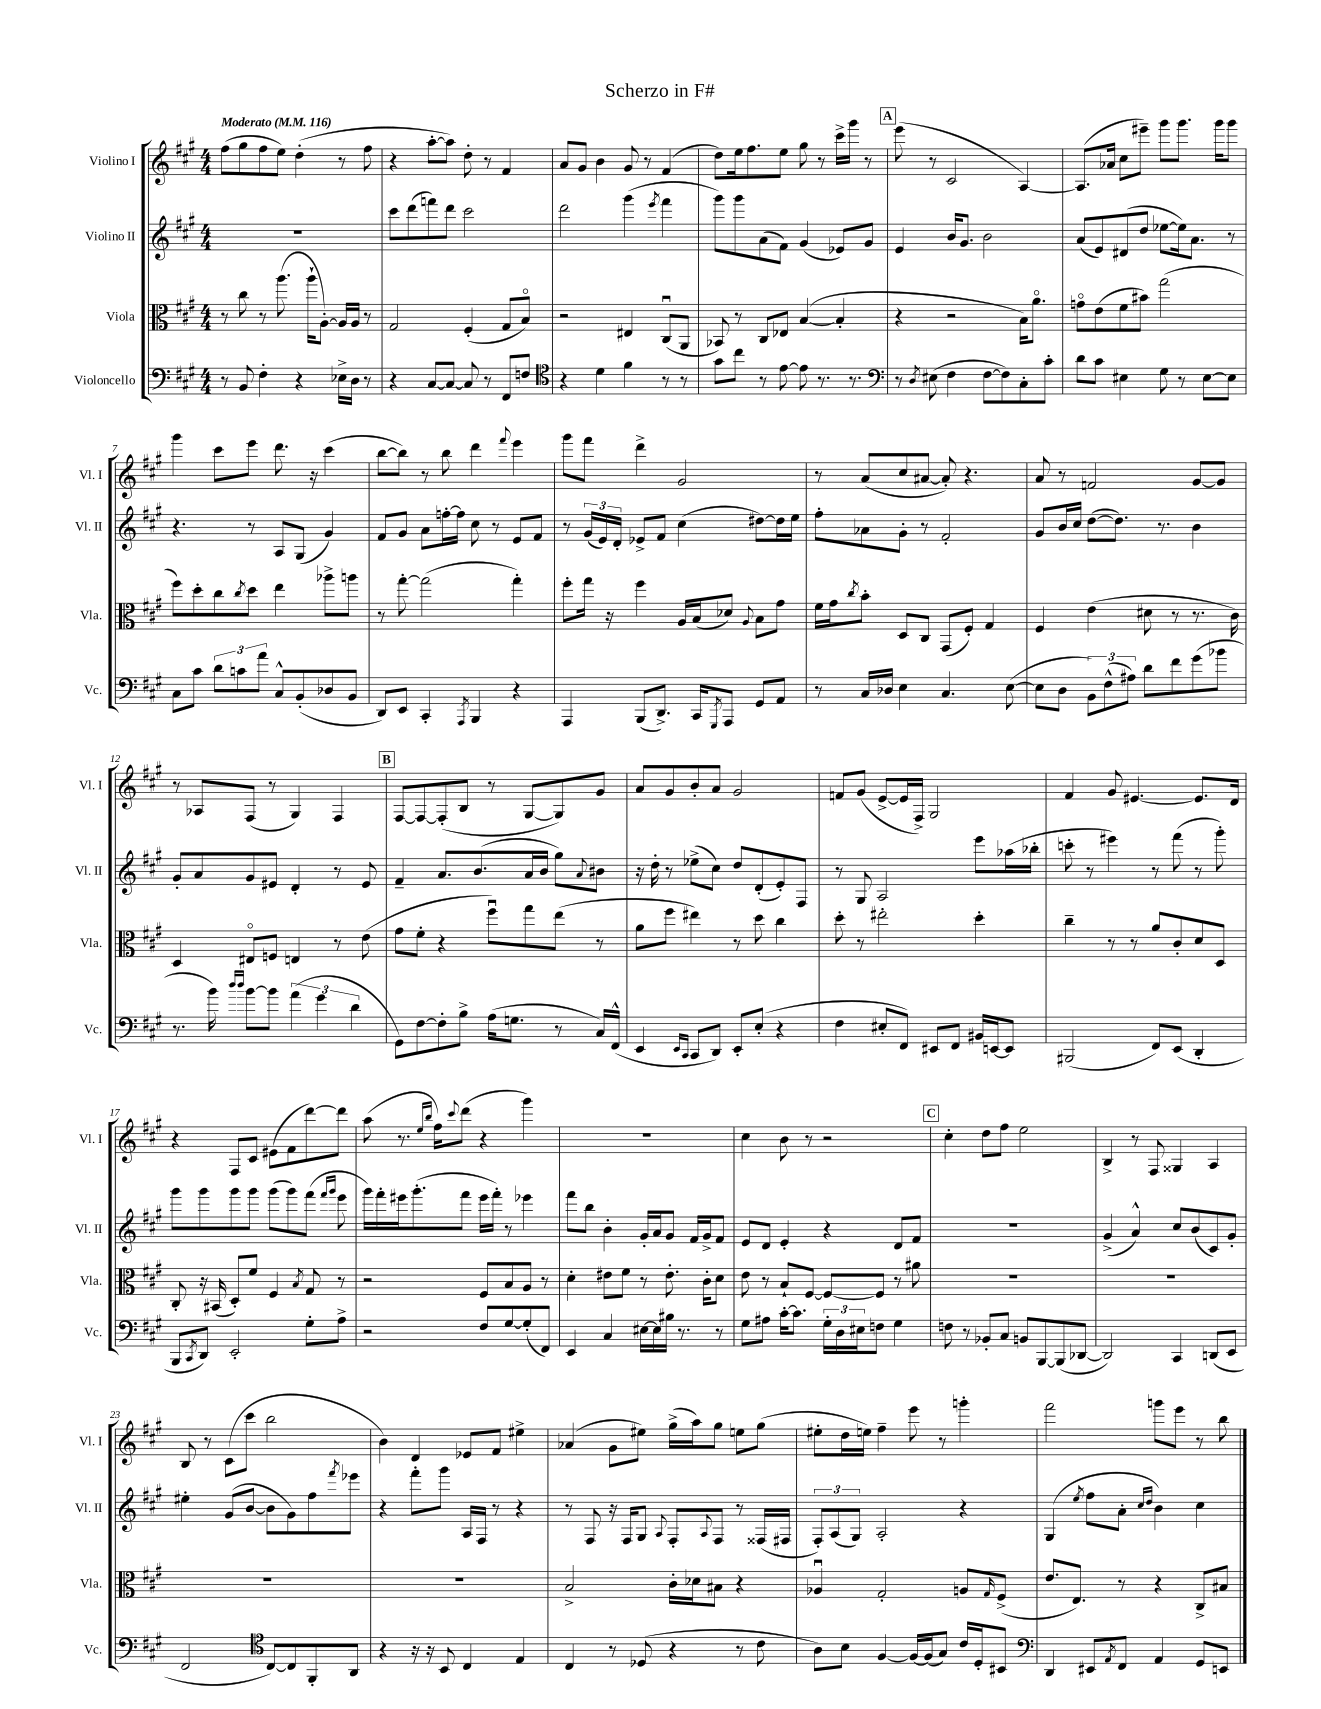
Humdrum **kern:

**kern	**kern	**kern	**kern
*staff4	*staff3	*staff2	*staff1
*clefF4	*clefC3	*clefG2	*clefG2
*k[f#c#g#]	*k[f#c#g#]	*k[f#c#g#]	*k[f#c#g#]
*M4/4	*M4/4	*M4/4	*M4/4
*MM116	*MM116	*MM116	*MM116
8r	8r	1r	(8ff#
8BB	8cc#	.	8gg#
4F#'	8r	.	8ff#
.	(8.aa	.	8ee)
4r	.	.	(4dd'
.	16aa`	.	.
.	[8A')	.	.
16E-^	16A]	.	8r
16D	16A	.	.
8r	8r	.	8ff#
=	=	=	=
4r	2G#	8ccc#	4r
.	.	(8ddd	.
[8C#	.	8fff)	[8aa'
8C#_	.	8ddd	8aa])
8C#]	(4F#'	2ccc#	8dd'
8r	.	.	8r
8FF#	8G#	.	4f#
8F	8Bo)	.	.
=	=	=	=
*clefC4	*	*	*
4r	2r	2ddd	8a
.	.	.	8g#
4d	.	.	4b
4f#	4E#	(4ggg#	8g#
.	.	.	8r
.	.	8qeee	.
8r	(8C#u	4fff#	(4f#
8r	8AA	.	.
=	=	=	=
8g#	8BB-)	8ggg#)	8dd)
8cc#	8r	8ggg#	16ee
.	.	.	8.ff#
8r	8C#	(8a	.
[8e	8E-	8f#)	8ee
8e]	([4B	(4g#	8gg#
8.r	.	.	8r
.	4B']	8e-)	16ccc#^
8.r	.	.	16ggg#
.	.	8g#	8r
=	=	=	=
*clefF4	*	*	*
8r	4r	4e	(8eee
8qD	.	.	.
(8E#	.	.	8r
4F#	2r	16b	2c#
.	.	8.g#	.
[8F#	.	2b	.
8F#])	.	.	.
8C#'	16B)	.	[4A)
.	8.ao	.	.
8c#'	.	.	.
=	=	=	=
8d	8go	(8a	(8.A]
8c#	(8e	8e)	.
.	.	.	16a-
4E#	8f#	(8d#	8cc#
.	8b#)	8dd	8eee#~)
8G#	(2gg#	[8ee-	8ggg#
8r	.	16ee-])	8.ggg#
.	.	8.a	.
[8E#	.	.	.
.	.	.	16ggg#
8E#]	.	8r	8ggg#
=	=	=	=
8C#	8ff#)	4.r	4ggg#
8c#	8dd'	.	.
12d	8cc#	.	8ccc#
12c	.	.	.
.	8qcc#	.	.
.	8dd	8r	8eee
12a	.	.	.
8C#^^	4ee	8A	8.ddd
(8BB'	.	(8G#	.
.	.	.	16r
8D-	8aa-^	4g#)	(4ccc#
8BB	8aa	.	.
=	=	=	=
8DD)	8r	8f#	[8bb
8EE	[8gg#'	8g#	8bb])
4CC#'	(2gg#]	8a	8r
.	.	[16ff'	8bb
.	.	16ff]	.
8qAAA	.	.	.
4BBB	.	8cc#	4ddd
.	.	8r	.
.	.	.	8qqfff#
4r	4gg#')	8e	4eee
.	.	8f#	.
=	=	=	=
4AAA	8ff#'	8r	8ggg#
.	16gg#	(24g#	8fff#
.	.	24e)	.
.	16r	.	.
.	.	24d'	.
(8BBB	4ff#	8e-^	4ddd^
8.DD^)	.	8f#	.
.	16A	(4cc#	2g#
16CC#	(16B	.	.
8qGGG#	.	.	.
8AAA	8d-)	.	.
.	8qqA	.	.
8GG#	8B	[8dd#)	.
8AA	8g#	16dd#]	.
.	.	16ee	.
=	=	=	=
8r	16f#	8ff#'	8r
.	16g#	.	.
.	8qcc#	.	.
16C#	8b'	8a-	(8a
16D-	.	.	.
4E	8D	8g#'	8cc#
.	8C#	8r	[8a#
4.C#	(8GG#	2f#'	8a#'])
.	8F#')	.	4.r
.	4G#	.	.
([8E	.	.	.
=	=	=	=
8E]	4F#	8g#	8a
8D	.	16b	8r
.	.	16cc#	.
12BB)	(4e	([8dd	2f
(12F#^^	.	.	.
.	.	8.dd])	.
12A#)	.	.	.
8d	8d#	.	.
.	.	8.r	.
8f#	8r	.	.
(8g#	8.r	4b	[8g#
8b-	.	.	8g#]
.	16c#)	.	.
=	=	=	=
8.r	4D	8g#'	8r
.	.	8a	8A-
16b)	.	.	.
16qqdd	.	.	.
16qqdd	.	.	.
[8b	8E#o	8g#	(8F#
8b]	8F	8e#	8r
(6a	4E	4d'	4G#)
6g#	.	.	.
.	8r	8r	4F#
6d	.	.	.
.	(8e	8e#	.
=	=	=	=
8GG#)	8g#	4f#~	[8F#
[8F#	8f#'	.	8F#_
8F#']	4r	8.a	(8F#']
8B^	.	.	8B
.	.	(8.b	.
(16A	8ff#u)	.	8r
8.G	.	.	.
.	8gg#	16a	[8G#
.	.	16b	.
8r	(8ee	8gg#)	8G#])
.	.	8qqa	.
16C#)	8r	8b#	8g#
(16FF#^^	.	.	.
=	=	=	=
4EE	8a	16r	8a
.	.	16dd'	.
.	8ff#	8r	8g#
16qqEE	.	.	.
16qqCC#	.	.	.
8CC#	4ee#)	(8ee-^	8b'
8DD)	.	8cc#)	8a
8EE'	8r	8dd	2g#
(8E'	8dd	(8d'	.
4r	4cc#	8e')	.
.	.	8F#	.
=	=	=	=
4F#	8dd'	8r	8f
.	8r	8G#	(8g#
8E#'	2ee#'	2A	[8e^
8FF#)	.	.	16e]
.	.	.	16F#^)
8EE#	.	.	2G#
8FF#	.	.	.
16BB#	4dd'	8eee	.
[16EE	.	.	.
8EE]	.	(16aa-	.
.	.	16bb-'	.
=	=	=	=
(2BBB#	4cc#~	8ccc'	4f#
.	.	8r	.
.	8r	4eee#)	8g#
.	8r	.	[4.e#
8FF#)	8a	8r	.
(8EE	8c#'	(8fff#	.
4DD'	8d	8r	8.e#]
.	8D	8ggg#')	.
.	.	.	16d
=	=	=	=
8BBB	8C#'	8ggg#	4r
8qCC#	.	.	.
8DD)	16r	8ggg#	.
.	(16BB#	.	.
2EE'	8D')	8ggg#	8F#
.	8f#	8ggg#	8c#
.	4F#	(8ggg#	(8e#
.	.	8ggg#)	8f#
.	8qB	.	.
8G#'	8G#	(8fff#	[8ddd)
.	.	16qqfff#	.
.	.	16qqggg#	.
8A^	8r	8eee	8ddd]
=	=	=	=
2r	2r	16ggg#)	(8aa
.	.	16fff#'	.
.	.	16eee#	8.r
.	.	(8.ggg#'	.
.	.	.	16qqee
.	.	.	16qqbb
.	.	.	16ff#)
.	.	.	8qqccc#
.	.	8fff#	(8ddd
8F#	8F#	16eee#	4r
.	.	16fff#')	.
[8G#	8B	8r	.
(8G#']	8A	4eee-	4ggg#)
8FF#)	8r	.	.
=	=	=	=
4EE	4d'	8fff#	1r
.	.	8bb	.
4C#	8e#	4b'	.
.	8f#	.	.
[16E#	8r	16g#'	.
16E#]	.	16a	.
16B#	8.e#'	8g#	.
8.r	.	.	.
.	.	16f#	.
.	16c#'	16g#^	.
8r	8d	8f#	.
=	=	=	=
8G#	8e	8e	4cc#
8A#	8r	8d	.
[16c#'	8B`	4e'	8b
8.c#]	.	.	.
.	[8F#	.	8r
24G#'	8F#_	4r	2r
24D	.	.	.
24E#	.	.	.
8F	8F#]	.	.
4G#	8r	8d	.
.	8a#	8f#	.
=	=	=	=
8F	1r	1r	4cc#'
8r	.	.	.
8BB-'	.	.	8dd
8C#	.	.	8ff#
8BB	.	.	2ee
[8BBB	.	.	.
(8BBB]	.	.	.
[8DD-	.	.	.
=	=	=	=
2DD-])	1r	(4g#^	4B^
.	.	4a^^)	8r
.	.	.	8F#
4CC#	.	8cc#	4G##
.	.	(8b	.
(8DD	.	8c#)	4A
8EE	.	8g#'	.
=	=	=	=
2FF#	1r	4ee#'	8B
.	.	.	8r
.	.	(8g#	(8c#
.	.	[8b	8ccc#
*clefC4	*	*	*
[8C#)	.	8b]	2bb
8C#]	.	8g#)	.
8FF#'	.	8ff#	.
.	.	8qfff#	.
8AA	.	8eee-	.
=	=	=	=
4r	1r	4r	4b)
16r	.	8fff#'	4d
16r	.	.	.
8BB	.	8ggg#	.
4C#	.	16A	8e-
.	.	16F#	.
.	.	8r	8f#
4E	.	4r	4ee#^
=	=	=	=
4C#	2B^	8r	(4a-
.	.	8F#	.
8r	.	16r	8g#
.	.	16F#	.
(8D-	.	8G#	8ee#)
.	.	8qqA	.
4r	16c#'	8F#'	(16gg#^
.	16d-	.	16aa)
.	.	8qqA	.
.	8B#	8F#	8gg#
8r	4r	8r	8ee
8c#	.	(16F##	(8gg#
.	.	16F#	.
=	=	=	=
8A)	4A-u	12F#')	8ee#'
.	.	(12A	.
8B	.	.	16dd
.	.	12G#)	.
.	.	.	16ee)
[4F#	2G#'	2A'	4ff#~
16F#_	.	.	8eee
(16F#]	.	.	.
8G#)	.	.	8r
16c#	8A	4r	4ggg'
16D'	.	.	.
.	16qqG#	.	.
8BB#	(8F#^	.	.
=	=	=	=
*clefF4	*	*	*
4DD	8.e	(4G#	2fff#
.	8.E)	.	.
.	.	8qee	.
8EE#	.	8ff#	.
8qAA	.	.	.
8FF#	8r	8a'	.
.	.	16qqcc#	.
.	.	16qqdd	.
4AA	4r	4b)	8ggg
.	.	.	8eee
8GG#	8C#^	4cc#	8r
8EE	8B#	.	8bb
==	==	==	==
*-	*-	*-	*-
